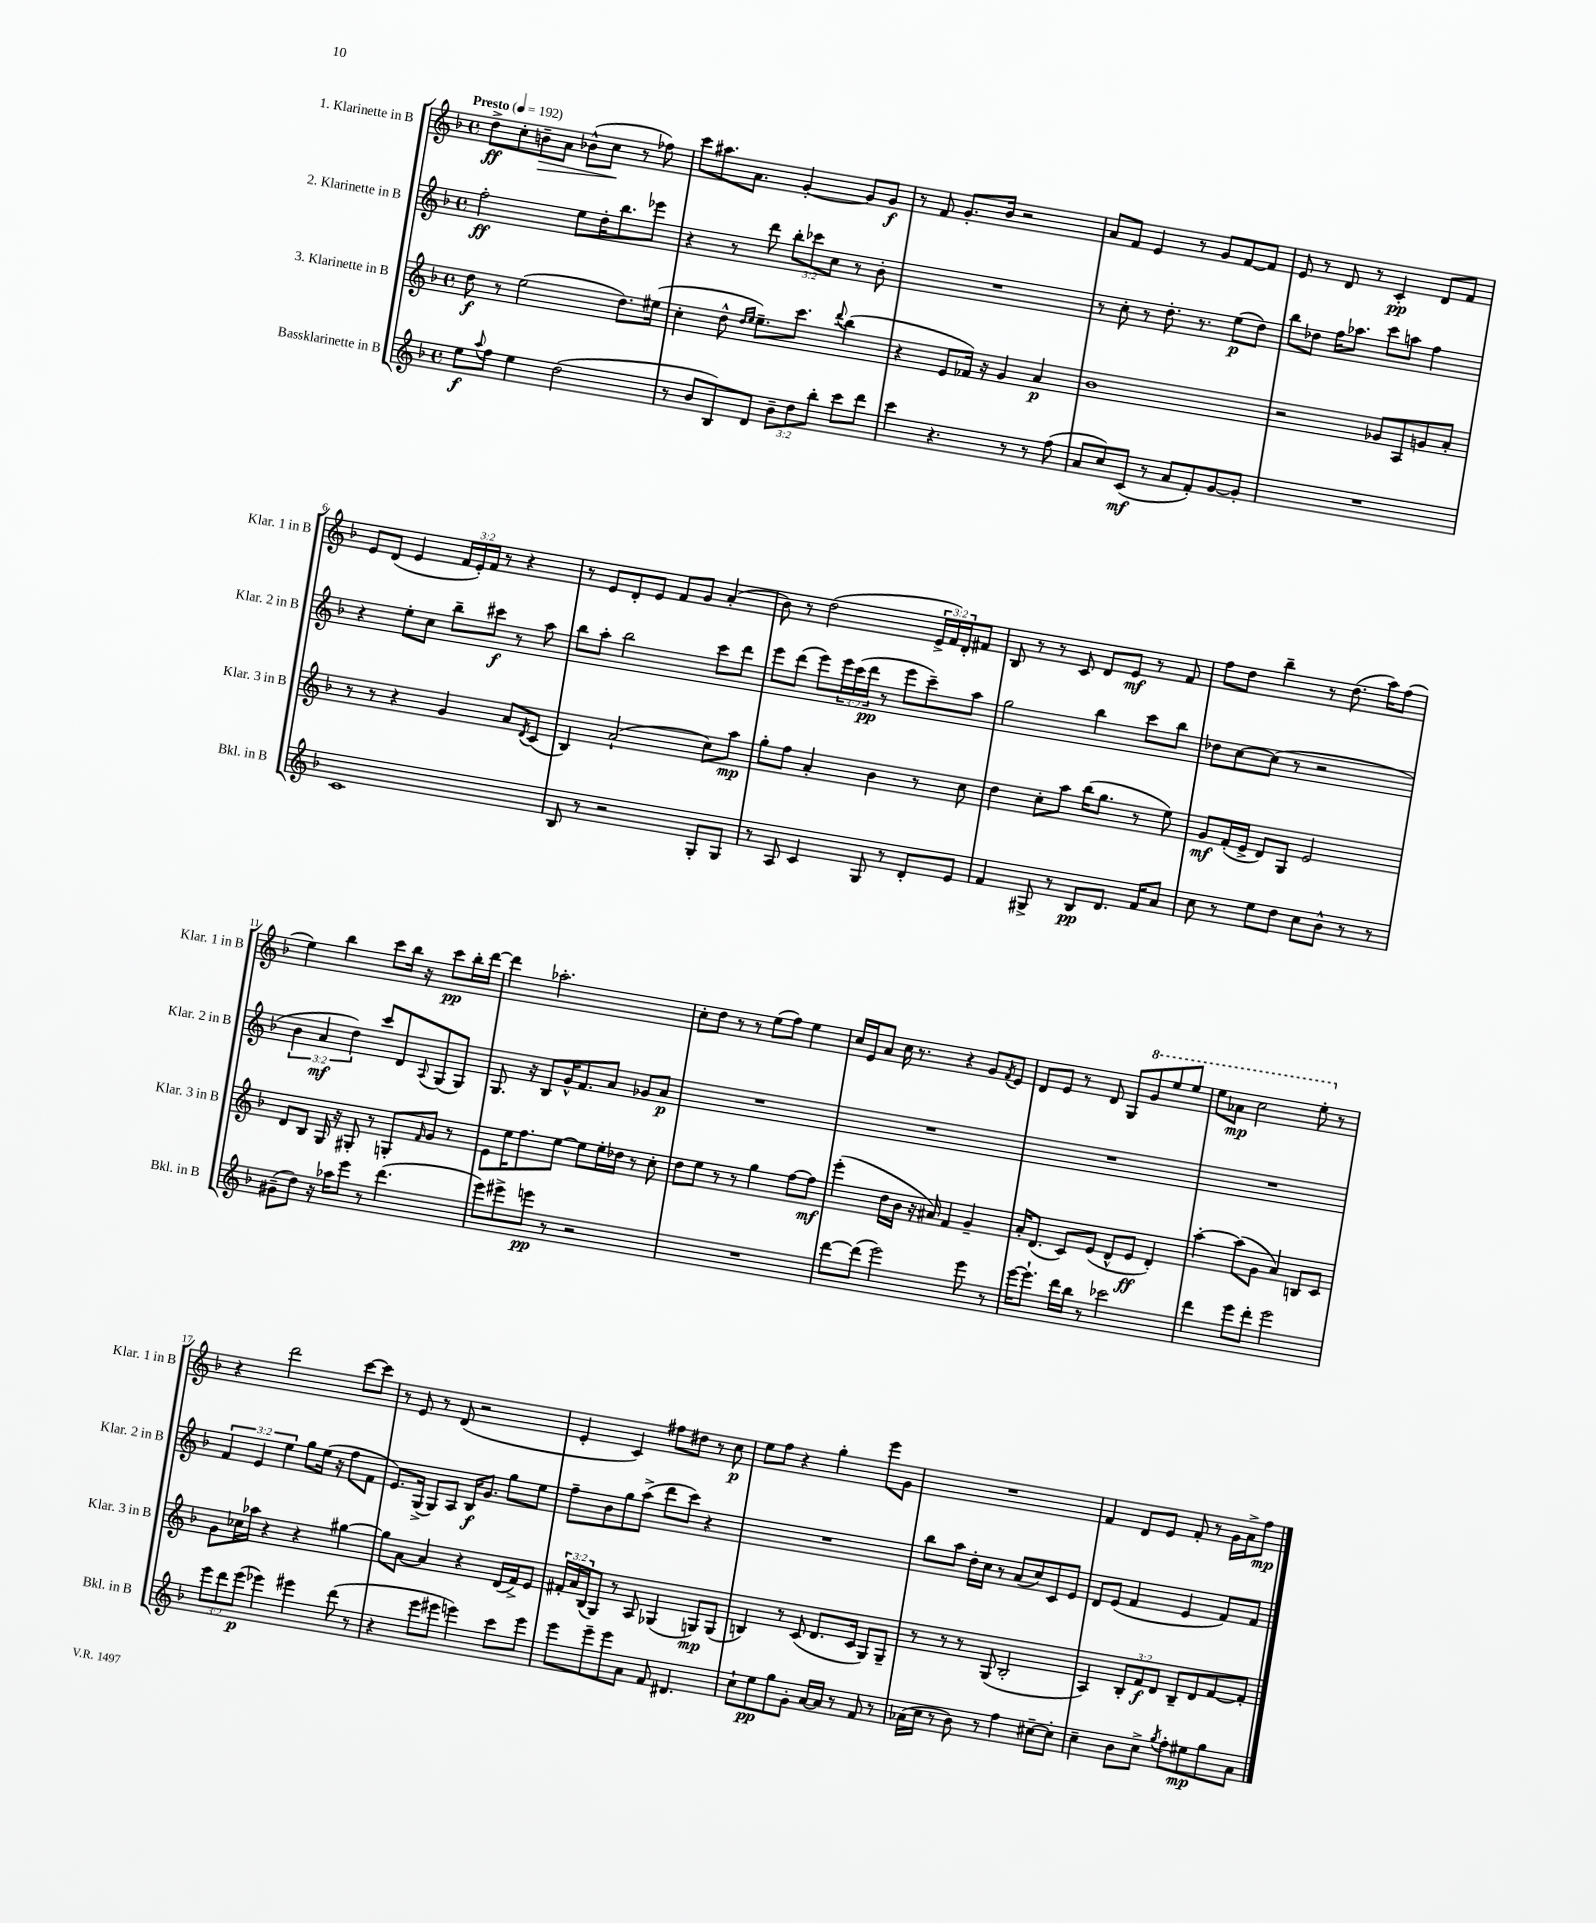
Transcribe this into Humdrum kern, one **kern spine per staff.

**kern	**kern	**kern	**kern
*staff4	*staff3	*staff2	*staff1
*clefG2	*clefG2	*clefG2	*clefG2
*k[b-]	*k[b-]	*k[b-]	*k[b-]
*M4/4	*M4/4	*M4/4	*M4/4
*met(c)	*met(c)	*met(c)	*met(c)
*MM192	*MM192	*MM192	*MM192
8ee\L	8dd\	2ff'\	8dd^\L
8qqaa/	.	.	.
8ff\J	8r	.	8cc'\
4ee\	(2ee\	.	8b~\
.	.	.	8a\J
(2dd\	.	8ee\L	(8b-^^\L
.	.	16dd'\K	8cc\J
.	.	8.bb-\	.
.	8.dd\L)	.	8r
.	.	8eee-\J	8ff-\)
.	(16ee#\Jk	.	.
=	=	=	=
8r	4cc'\	4r	8ccc\L
8b-/L	.	.	8.aa#\
8B-/)	8dd^^\	8r	.
.	.	.	8.a\J
.	16qqdd/LL	.	.
.	16qqee/JJ	.	.
8d/J	8.ee~\L)	8ddd\	.
12b-~\L	.	12bb-'\L	[4g'/
.	8.ccc\J	.	.
12dd\	.	12ccc-\	.
12bb-'\J	.	12cc\J	.
.	8qqddd/	.	.
8ccc\L	(4bb-\	8r	8g/]L
8ddd\J	.	8b-'\	8g/J
=	=	=	=
4ccc\	4r	1r	8r
.	.	.	8f/
4.r	8e/L	.	8.g'/L
.	16f-/Jk)	.	.
.	16r	.	16b-/Jk
.	4g/	.	2r
8r	.	.	.
8r	4a/	.	.
(8ff\	.	.	.
=	=	=	=
8a/L	1b-	8r	8a/L
8cc/)	.	8cc'\	8f/J
(8c/J	.	8r	4e/
8r	.	8.dd'\	.
8a/L	.	.	8r
.	.	8.r	.
8f'/)	.	.	8g/L
[8g/	.	(8ee\L	[8f/
8g'/]J	.	8dd\J)	8f/]J
=	=	=	=
1r	2r	8bb-\L	8e/
.	.	8dd-\J	8r
.	.	16ff\LK	8d/
.	.	8.aa-\J	.
.	.	.	8r
.	8g-/L	8ccc\L	4c'/
.	8A/	8aa\J	.
.	8g/	4ff\	8d/L
.	8a'/J	.	8f/J
=	=	=	=
1c	8r	4r	8e/L
.	8r	.	(8d/J
.	4r	8ee'\L	4e/
.	.	8cc\J	.
.	4g/	8bb-~\L	24f/LL
.	.	.	24e'/)
.	.	.	24f/JJ
.	.	8ccc#\J	8r
.	8a/L	8r	4r
.	8qd/	.	.
.	(8c/J	8aa\	.
=	=	=	=
8B-/	4B-/)	8bb-\L	8r
8r	.	8aa'\J	8e/L
2r	(2a`/	2bb-\	8d'/
.	.	.	8e/J
.	.	.	8f/L
.	.	.	8g/J
8G'/L	8cc\L)	8ccc\L	(4a'/
8G/J	8aa\J	8ddd\J	.
=	=	=	=
8r	8gg'\L	8eee\L	8b-\)
8A/	8ff\J	(8ddd\J	8r
4c/	4a'/	8eee\L)	(2dd\
.	.	24eee\L	.
.	.	(24ccc\	.
.	.	24ddd\JJ	.
8G/	4b-\	8r	.
8r	.	8eee\L	.
8d'/L	8r	8ccc~\)	24e^/LL
.	.	.	24f/)
.	.	.	24d'/J
8e/J	8cc\	8aa\J	8f#/J
=	=	=	=
4f/	4dd\	2gg\	8B-/
.	.	.	8r
8G#^/	8cc'\L	.	8r
8r	8aa\J	.	8c/
8B-/L	(16bb-\LK	4bb-\	8d/L
.	8.gg\J	.	.
8.d/J	.	.	8e/J
.	8r	8ccc\L	8r
16f/LK	.	.	.
8a/J	8ee\)	8bb-\J	8f/
=	=	=	=
8cc\	8g/L	8dd-\L	8ff\L
8r	(16f'/L	[8cc\	8dd\J
.	16e^/JJ	.	.
8ee\L	8d/L)	(8cc\]J	4bb-~\
8dd\J	8G/J	8r	.
8cc\L	2e/	2r	8r
8b-^^\J	.	.	(8.dd\
8r	.	.	.
.	.	.	16aa\LK)
8r	.	.	(8ff\J
=	=	=	=
(8g#~\L	8d/L	6b-\	4ee\)
8dd\J)	8B-/J	.	.
.	.	6a/	.
16r	16G/	.	4bb-\
16aa-\LK	16r	.	.
.	.	6dd\)	.
8eee\J	8G#'/	.	.
8r	8r	8ccc/L	8ccc\L
(4.ddd\	8G'/L	8d/	16bb-\Jk
.	.	.	16r
.	16qqf/	8qqA/	.
.	8g/J	(8G/	8ccc\L
.	8r	8G/J)	16bb-'\L
.	.	.	[16ddd\JJ
=	=	=	=
8eee\L)	8e\L	8.G/	4ddd\]
8eee#^\	16ee\K	.	.
.	8.ff\	16r	.
8eee\J	.	8B-/L	2.aa-'\
8r	[8ee\J	16g^^/K	.
.	.	8.f/	.
2r	8ee\]L	.	.
.	16ee'\L	8a/J	.
.	16dd-\JJ	.	.
.	8r	8g-/L	.
.	8cc'\	8a/J	.
=	=	=	=
1r	8dd\L	1r	8cc'\L
.	8ee\J	.	8dd\J
.	8r	.	8r
.	8r	.	8r
.	4gg\	.	(8ee\L
.	.	.	8ff\J)
.	[8ff\L	.	4ee\
.	8ff\]J	.	.
=	=	=	=
[8ddd\L	(4eee'\	1r	16cc/LL
.	.	.	16e/J
(8ddd\]J	.	.	8a/J
2eee\)	16dd\LL	.	16cc\
.	16b-\JJ	.	8.r
.	16r	.	.
.	16a#/)	.	.
.	4f/	.	4r
8eee\	4g~/	.	8g/L
.	.	.	8qf/
8r	.	.	8e/J
=	=	=	=
[16eee\LK	16a'/LK	1r	8d/L
8.eee`\]J	(8.d/J	.	.
.	.	.	8e/J
16ddd\LL	8c/L)	.	8r
16bb-\JJ	.	.	.
8r	(8e/J	.	8d/
2ccc-\	8d^^/L	.	8G/L
.	8e/J	.	8gg/
.	4d'/)	.	8eee/
.	.	.	8eee/J
=	=	=	=
4ddd\	[4aa'\	1r	8eee\L
.	.	.	8aa-\J
8eee\L	(8aa\]L	.	2ccc\
8ddd'\J	8g\J	.	.
2eee\	4a/)	.	.
.	8B/L	.	8eee'\
.	8c/J	.	8r
=	=	=	=
12eee\L	8g\L	6f/	4r
12ddd\	.	.	.
.	16cc-\L	.	.
(12eee\J	.	6e/	.
.	16aa-\JJ	.	.
4eee-\)	4r	.	2ddd\
.	.	6ee\	.
4eee#\	4r	8gg\L	.
.	.	(16ee\Jk	.
.	.	16r	.
(8ddd\	[4gg#\	8ff\L	[8ccc\L
8r	.	8f\J	8ccc\]J
=	=	=	=
4r	8gg#\]L	8.e/L)	8r
.	[8a\J	.	8e/
.	.	(16G^/Jk	.
8eee\L	4a/]	8G/L)	8r
8eee#\J	.	8A/J	(8d/
4eee\)	4r	16B-/LK	2r
.	.	8.g/J	.
8ccc\L	(16d/LL	8gg\L	.
.	16f^/J)	.	.
8eee\J	8e/J	8ee\J	.
=	=	=	=
8eee\L	24f#'/LL	8ff~\L	4e'/
.	24a/	.	.
.	(24B-/J	.	.
8eee~\	8G/J)	8b-\	.
8eee\	8r	8gg\	4c/)
8a\J	8A/	(8aa^\J	.
8f/	(4G-/	8ddd\L	8ff#\L
4.d#/	.	8ccc\J)	8dd#\J
.	8G/L)	4r	8r
.	(8G/J	.	8cc\
=	=	=	=
8cc`\L	4B/)	1r	8ee\L
8ee\	.	.	8ff\J
8gg\	8r	.	4r
8g'\J	(8c/	.	.
[16a/LL	8.d/L	.	4gg'\
16a/]JJ	.	.	.
8r	.	.	.
.	16c/Jk	.	.
8f/	8G/L)	.	8eee\L
8r	8G~/J	.	8g\J
=	=	=	=
(16a-\LL	8r	8bb-\L	1r
16cc\JJ	.	.	.
8r	8r	8aa\J	.
8b-\)	8r	16dd'\LL	.
.	.	16cc\JJ	.
8r	(8G/	8r	.
4ff\	2B-'/	(8a/L	.
.	.	8cc/)	.
[8cc#~\L	.	8c/	.
8cc#'\]J	.	8e/J	.
=	=	=	=
4cc~\	4A/)	8d/L	4f/
.	.	(8e/J	.
8b-\L	12B-'/L	4f/	8d/L
.	12f/	.	.
8cc^\J	.	.	8e/J
.	12d/J	.	.
8qgg/	.	.	.
8ff'\L	8B-~/L	4e/	8f'/
8ee#\	8d/	.	8r
8gg\	[8f/	8f/L)	16g\LL
.	.	.	16a^\J
8a\J	8f'/]J	8f/J	8ff\J
==	==	==	==
*-	*-	*-	*-
